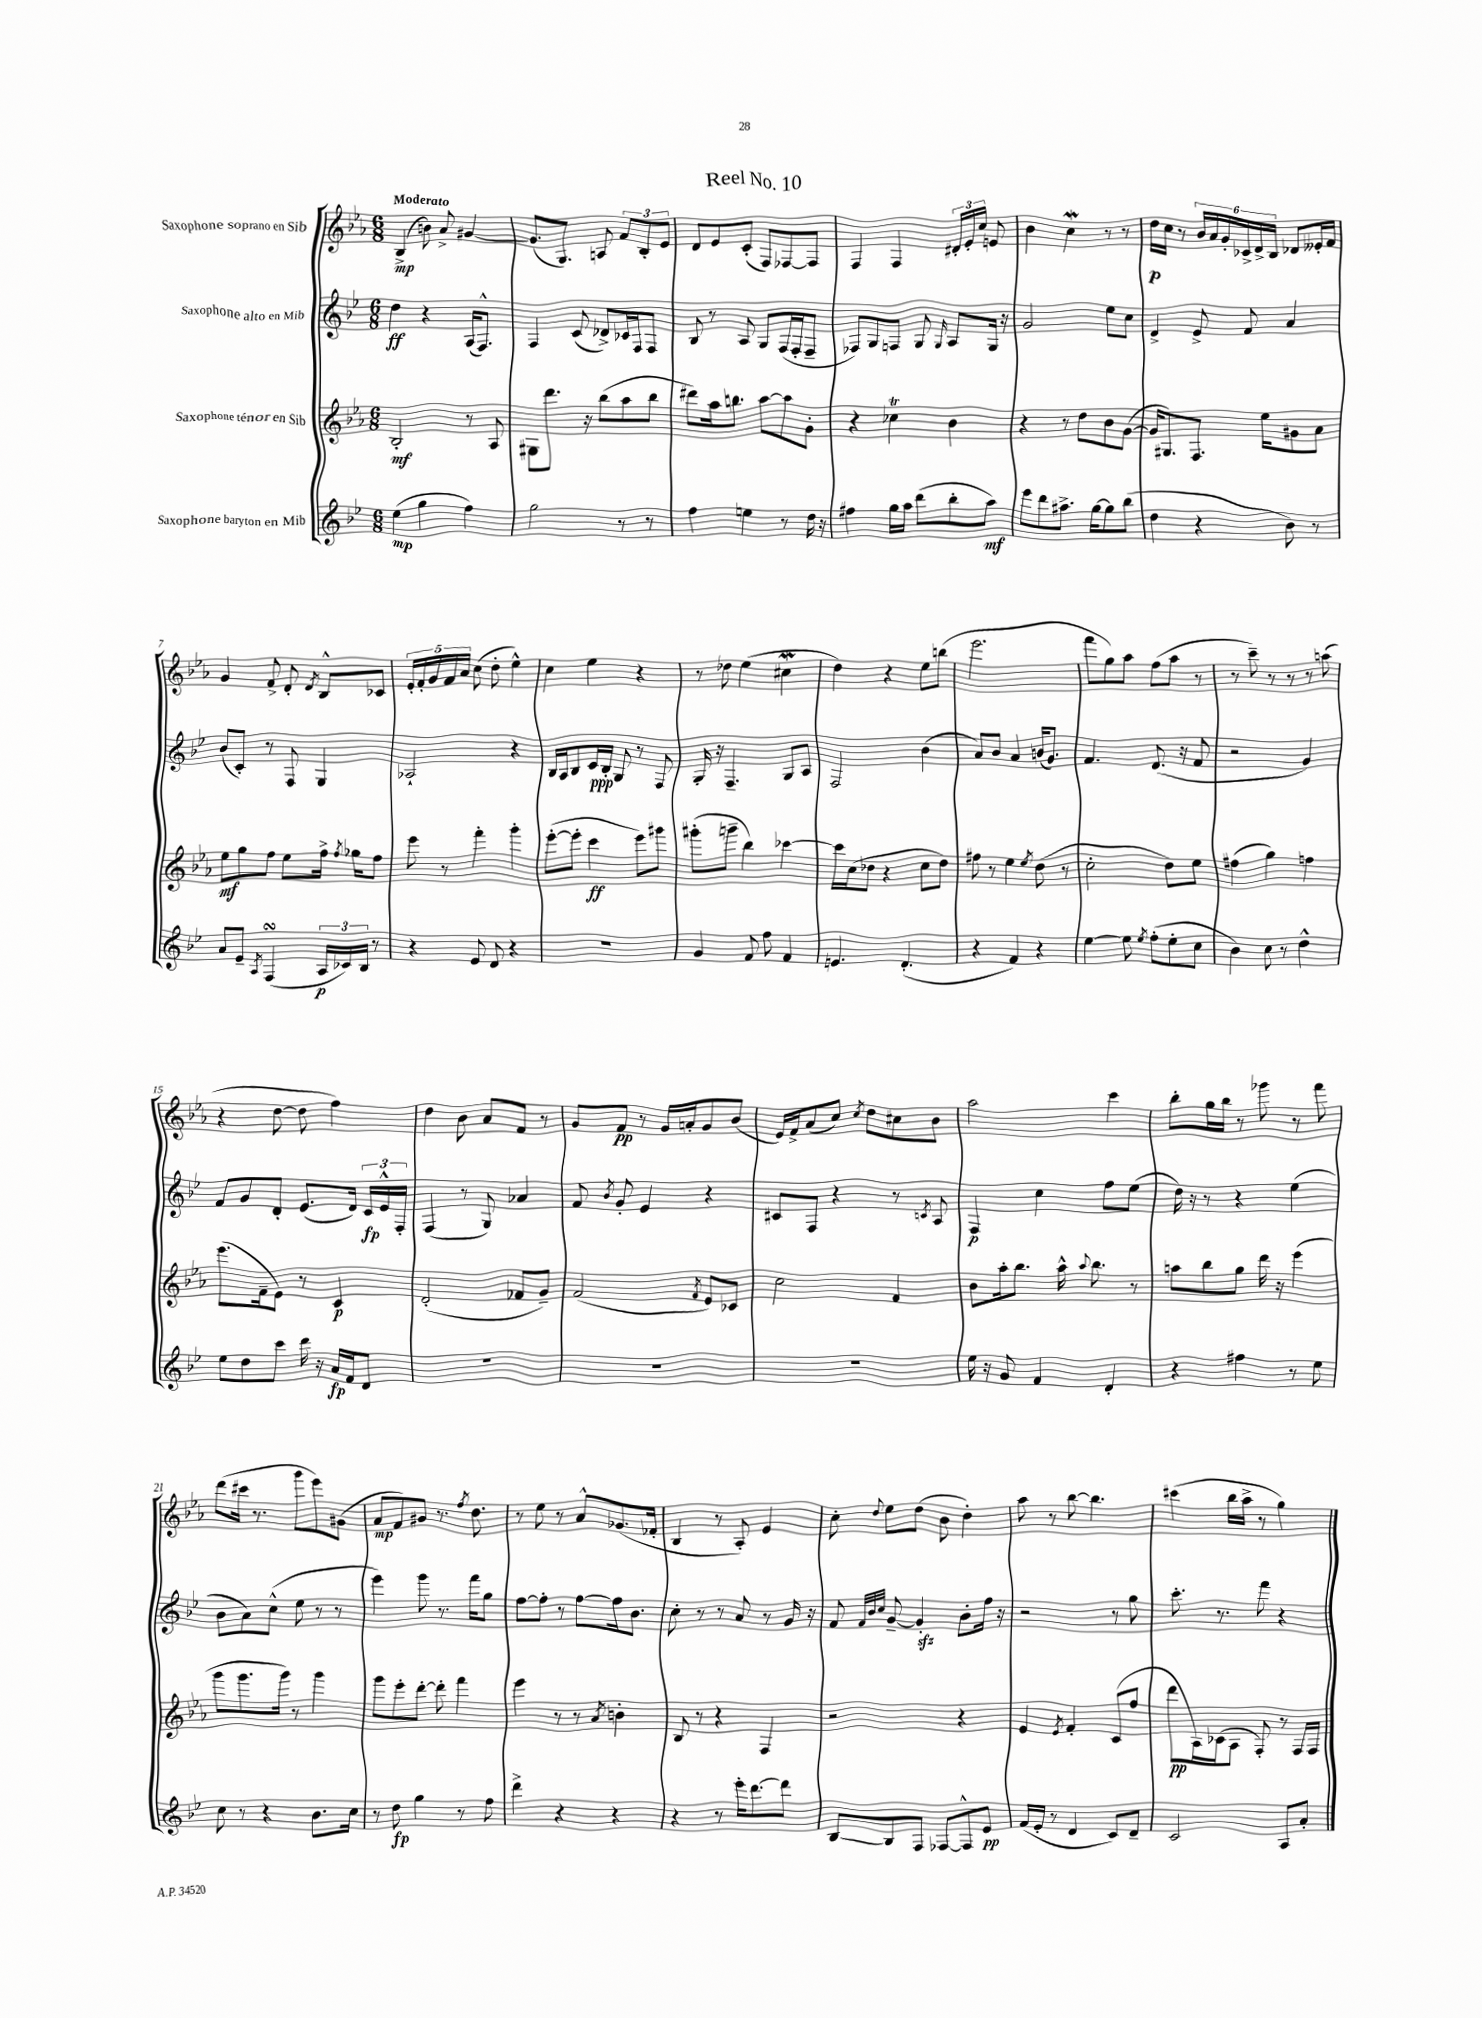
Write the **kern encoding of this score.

**kern	**dynam	**kern	**dynam	**kern	**dynam	**kern	**dynam
*part4	*part4	*part3	*part3	*part2	*part2	*part1	*part1
*staff4	*staff4	*staff3	*staff3	*staff2	*staff2	*staff1	*staff1
*I"Saxophone baryton en Mib	*	*I"Saxophone ténor en Sib	*	*I"Saxophone alto en Mib	*	*I"Saxophone soprano en Sib	*
*clefG2	*	*clefG2	*	*clefG2	*	*clefG2	*
*k[b-e-]	*	*k[b-e-a-]	*	*k[b-e-]	*	*k[b-e-a-]	*
*M6/8	*	*M6/8	*	*M6/8	*	*M6/8	*
=1	=1	=1	=1	=1	=1	=1	=1
!	!	!	!	!	!	!LO:TX:a:B:t=Moderato	!
(4ee-\	mp	2B-'/	mf	4dd\	ff	(4B-^/	mp
4gg\	.	.	.	4r	.	8bn\)	.
.	.	.	.	.	.	8a-^/	.
4ff\)	.	8r	.	(16A/KL	.	[4g#X/	.
.	.	.	.	8.F^^/J)	.	.	.
.	.	8A-/	.	.	.	.	.
=2	=2	=2	=2	=2	=2	=2	=2
2gg\	.	8G#X\L	.	4F/	.	(8.g#/L]	.
.	.	8.ddd\J	.	.	.	.	.
.	.	.	.	.	.	8.G/J)	.
.	.	.	.	(8c/	.	.	.
.	.	16r	.	.	.	.	.
.	.	(8bb-\L	.	8d-X^/L)	.	8An/	.
8r	.	8aa-\	.	16c-X/L	.	12f/L	.
.	.	.	.	16F/J	.	.	.
.	.	.	.	.	.	12B-'/	.
8r	.	8bb-\J	.	8F/J	.	.	.
.	.	.	.	.	.	12e-/J	.
=3	=3	=3	=3	=3	=3	=3	=3
4ff\	.	8ddd#X\L)	.	8B-/	.	8d/L	.
.	.	16aa-\k	.	8r	.	8e-/	.
.	.	8.bbn\J	.	.	.	.	.
4een\	.	.	.	8A/	.	(8c'/J	.
.	.	[8aa-\L	.	8G/L	.	8F/L)	.
8r	.	8aa-\]	.	(16F/L	.	[8F-X/	.
.	.	.	.	16F'/J	.	.	.
16dd\	.	8g'\J	.	8F~/J	.	8F-/J]	.
16r	.	.	.	.	.	.	.
=4	=4	=4	=4	=4	=4	=4	=4
4ff#X\	.	4r	.	8F-X/L)	.	4F/	.
.	.	.	.	8G/	.	.	.
16gg\LL	.	4cc-XT\	.	8Fn/J	.	4F/	.
16aa\JJ	.	.	.	.	.	.	.
(8ddd\L	.	.	.	8G/	.	.	.
.	.	.	.	16qqG/	.	.	.
8bb-'\	.	4b-\	.	8A/L	.	24d#X'/LL	.
.	.	.	.	.	.	24e-'/	.
.	.	.	.	.	.	24cc/JJ	.
8aa\J)	mf	.	.	16G/Jk	.	8en/	.
.	.	.	.	16r	.	.	.
=5	=5	=5	=5	=5	=5	=5	=5
8eee-\L	.	4r	.	2g/	.	4b-\	.
8ddd\	.	.	.	.	.	.	.
8.aa#X^\J	.	8r	.	.	.	4ccW\	.
.	.	8dd\L	.	.	.	.	.
[16gg\KL	.	.	.	.	.	.	.
8gg\]	.	8b-\	.	8ee-\L	.	8r	.
(8bb-\J	.	([8g\J	.	8cc\J	.	8r	.
=6	=6	=6	=6	=6	=6	=6	=6
4dd\	.	16g/KL]	.	4d^/	.	16dd\LL	p
.	.	8.G#X/)	.	.	.	16cc\JJ	.
.	.	.	.	.	.	8r	.
4r	.	8.F/J	.	8e-^/	.	24b-/LL	.
.	.	.	.	.	.	24a-/	.
.	.	.	.	.	.	24g'/	.
.	.	.	.	8f/	.	24c-X^/	.
.	.	.	.	.	.	24d^/	.
.	.	16ee-\KL	.	.	.	.	.
.	.	.	.	.	.	24B-/JJ	.
8b-\)	.	8g#X\	.	4a/	.	8d-X/L	.
8r	.	8a-\J	.	.	.	16e--X'/L	.
.	.	.	.	.	.	16f/JJ	.
!!LO:LB:g=z
=7	=7	=7	=7	=7	=7	=7	=7
8a/L	.	8ee-\L	mf	(8b-/L	.	4g/	.
8e-~/J	.	8gg\	.	8c'/J)	.	.	.
8qA/	.	.	.	.	.	.	.
(4FsSSS/	.	8ff\J	.	8r	.	8f^/	.
.	.	8ee-\L	.	8F/	.	8d'/	.
.	.	.	.	.	.	8qd/	.
24A/LL	p	16ff^\Jk	.	4G/	.	8B-^^/L	.
24c-X/)	.	.	.	.	.	.	.
.	.	8qff/	.	.	.	.	.
.	.	16gg-X\KL	.	.	.	.	.
24B-/JJ	.	.	.	.	.	.	.
8r	.	8ff\J	.	.	.	8c-X/J	.
=8	=8	=8	=8	=8	=8	=8	=8
4r	.	8eee-\	.	2A-X`/	.	20e-'/LL	.
.	.	.	.	.	.	20f'/	.
.	.	.	.	.	.	20g/	.
.	.	8r	.	.	.	.	.
.	.	.	.	.	.	20f/	.
.	.	.	.	.	.	20a-/JJ	.
8e-/	.	4fff'\	.	.	.	(8cc\	.
8d/	.	.	.	.	.	8dd'\	.
4r	.	4ggg'\	.	4r	.	4ee-^^\)	.
=9	=9	=9	=9	=9	=9	=9	=9
2.r	.	([8eee-'\L	.	16B-/LL	.	4cc\	.
.	.	.	.	16A/J	.	.	.
.	.	8eee-'\J]	.	8B-/	.	.	.
.	.	4ccc\	ff	16c/L	ppp	4ee-\	.
.	.	.	.	16B-'/JJ	.	.	.
.	.	.	.	8G/	.	.	.
.	.	8eee-\L)	.	8r	.	4r	.
.	.	8ggg#X\J	.	8F/	.	.	.
=10	=10	=10	=10	=10	=10	=10	=10
4g/	.	(8ggg#X'\L	.	16G'/	.	8r	.
.	.	.	.	16r	.	.	.
.	.	8gggn~\J	.	4.F~/	.	8dd-X\	.
8f/	.	4bb-\)	.	.	.	(4ee-\	.
8ff\	.	.	.	.	.	.	.
4f/	.	[4ccc-X\	.	8G/L	.	4cc#XW\	.
.	.	.	.	8A/J	.	.	.
=11	=11	=11	=11	=11	=11	=11	=11
4.en/	.	16ccc-\LL]	.	2F/	.	4dd\)	.
.	.	(16cc\J	.	.	.	.	.
.	.	8dd-X\J	.	.	.	.	.
.	.	4r	.	.	.	4r	.
(4.d'/	.	.	.	.	.	.	.
.	.	8cc\L	.	(4b-\	.	8ee-\L	.
.	.	8dd-\J)	.	.	.	(8bbn\J	.
=12	=12	=12	=12	=12	=12	=12	=12
4r	.	8ff#X\	.	8a/L)	.	2.eee-\	.
.	.	8r	.	8b-/J	.	.	.
4f/)	.	4ee-\	.	4a/	.	.	.
.	.	8qee-/	.	.	.	.	.
4r	.	(8dd\	.	(16bn/KL	.	.	.
.	.	.	.	8.g/J)	.	.	.
.	.	8r	.	.	.	.	.
=13	=13	=13	=13	=13	=13	=13	=13
[4ee-\	.	2cc'\	.	4.f/	.	8fff\L	.
.	.	.	.	.	.	8gg\)	.
8ee-\]	.	.	.	.	.	8aa-\J	.
8qee-/	.	.	.	.	.	.	.
(8ff'\L	.	.	.	(8.d/	.	(8ff\L	.
8ee-'\	.	8dd\L)	.	.	.	8aa-\J	.
.	.	.	.	16r	.	.	.
8cc\J	.	8ee-\J	.	8f/	.	8r	.
=14	=14	=14	=14	=14	=14	=14	=14
4b-\)	.	(4ff#X\	.	2r	.	8r	.
.	.	.	.	.	.	8ccc~\)	.
8cc\	.	4gg\)	.	.	.	8r	.
8r	.	.	.	.	.	8r	.
4dd^^\	.	4ffn\	.	4g/)	.	8r	.
.	.	.	.	.	.	(8aan\	.
!!LO:LB:g=z
=15	=15	=15	=15	=15	=15	=15	=15
8ee-\L	.	(8.eee-\L	.	8f/L	.	4r	.
8dd\	.	.	.	8g/	.	.	.
.	.	16f~\k	.	.	.	.	.
8ccc\J	.	8e-\J)	.	8d'/J	.	[8dd\	.
16ddd\	.	8r	.	(8.e-/L	.	8dd\]	.
16r	.	.	.	.	.	.	.
16a/LL	fp	4c/	p	.	.	4ff\)	.
16f/J	.	.	.	16d/Jk)	.	.	.
8d/J	.	.	.	24c/LL	fp	.	.
.	.	.	.	24e-^^/	.	.	.
.	.	.	.	24F'/JJ	.	.	.
=16	=16	=16	=16	=16	=16	=16	=16
2.r	.	(2d'/	.	(4F/	.	4dd\	.
.	.	.	.	8r	.	8b-\	.
.	.	.	.	8G/)	.	8a-/L	.
.	.	8f-X/L	.	4a-X/	.	8f/J	.
.	.	8g~/J)	.	.	.	8r	.
=17	=17	=17	=17	=17	=17	=17	=17
2.r	.	(2f/	.	8f/	.	8g/L	.
.	.	.	.	8qb-/	.	.	.
.	.	.	.	8g'/	.	8f/J	pp
.	.	.	.	4e-/	.	8r	.
.	.	.	.	.	.	16g/LL	.
.	.	.	.	.	.	16an'/J	.
.	.	8qf/	.	.	.	.	.
.	.	8e-/L)	.	4r	.	8g/	.
.	.	8c-X/J	.	.	.	(8b-/J	.
=18	=18	=18	=18	=18	=18	=18	=18
2.r	.	2cc\	.	8c#X/L	.	16e-/LL)	.
.	.	.	.	.	.	16f^/J	.
.	.	.	.	8F/J	.	(8a-/	.
.	.	.	.	4r	.	8cc/J)	.
.	.	.	.	.	.	8qcc/	.
.	.	.	.	.	.	8dd\L	.
.	.	4f/	.	8r	.	8cc#X\	.
.	.	.	.	8qcn/	.	.	.
.	.	.	.	8A/	.	8b-\J	.
=19	=19	=19	=19	=19	=19	=19	=19
16ee-\	.	8b-\L	.	4F/	p	2aa-\	.
16r	.	.	.	.	.	.	.
8g/	.	16aa-'\k	.	.	.	.	.
.	.	8.bb-\J	.	.	.	.	.
4f/	.	.	.	4cc\	.	.	.
.	.	16aa-^^\	.	.	.	.	.
.	.	8qqaa-/	.	.	.	.	.
.	.	8.bb-\	.	.	.	.	.
4d'/	.	.	.	8ff\L	.	4ccc\	.
.	.	8r	.	(8ee-\J	.	.	.
=20	=20	=20	=20	=20	=20	=20	=20
4r	.	8aan\L	.	16dd\)	.	8bb-'\L	.
.	.	.	.	16r	.	.	.
.	.	8bb-\	.	8r	.	16gg\L	.
.	.	.	.	.	.	16bb-\JJ	.
4ff#X\	.	8gg\J	.	4r	.	8r	.
.	.	16ddd\	.	.	.	8ggg-X\	.
.	.	16r	.	.	.	.	.
8r	.	(4eee-\	.	(4ee-\	.	8r	.
8ee-\	.	.	.	.	.	8fff\	.
!!LO:LB:g=z
=21	=21	=21	=21	=21	=21	=21	=21
8cc\	.	8ggg\L	.	8b-\L	.	(8ddd\L	.
8r	.	8.ggg\	.	8a\)	.	16ccc#X\Jk	.
.	.	.	.	.	.	8.r	.
4r	.	.	.	(8cc^^\J	.	.	.
.	.	16ggg\Jk)	.	.	.	.	.
.	.	8r	.	8ee-\	.	8ggg\L	.
8.b-\L	.	4ggg\	.	8r	.	8eee-\)	.
.	.	.	.	8r	.	(8g#X\J	.
16cc\Jk	.	.	.	.	.	.	.
=22	=22	=22	=22	=22	=22	=22	=22
8r	.	8ggg\L	.	4eee-\)	.	8a-/L	mp
8dd\	fp	8eee-'\	.	.	.	8f/)	.
4gg\	.	[8ddd'\J	.	8ggg\	.	8g#X/J	.
.	.	8ddd'\]	.	8.r	.	8.r	.
8r	.	4fff\	.	.	.	.	.
.	.	.	.	.	.	8qff/	.
.	.	.	.	16fff\KL	.	8.dd\	.
8ff\	.	.	.	8gg\J	.	.	.
=23	=23	=23	=23	=23	=23	=23	=23
4ddd^\	.	4eee-\	.	[8ff\L	.	8r	.
.	.	.	.	8ff'\J]	.	8ee-\	.
4r	.	8r	.	8r	.	8r	.
.	.	8r	.	[8ff\L	.	8a-^^/L	.
.	.	8qa-/	.	.	.	.	.
4r	.	4bn'\	.	16ff\k]	.	(8.g-X/	.
.	.	.	.	8.b-\J	.	.	.
.	.	.	.	.	.	16f-X'/Jk	.
=24	=24	=24	=24	=24	=24	=24	=24
4r	.	8B-/	.	8cc'\	.	4B-/	.
.	.	8r	.	8r	.	.	.
8r	.	4r	.	8r	.	8r	.
16eee-'\KL	.	.	.	8a/	.	8A-'/)	.
[8.ddd\	.	.	.	.	.	.	.
.	.	4F/	.	8r	.	4e-/	.
8ddd\J]	.	.	.	16g/	.	.	.
.	.	.	.	16r	.	.	.
=25	=25	=25	=25	=25	=25	=25	=25
[8B-/L	.	2r	.	8f/	.	8cc'\	.
.	.	.	.	32qqf/LLL	.	.	.
.	.	.	.	32qqb-/	.	.	.
.	.	.	.	32qqcc/JJJ	.	8qqdd/	.
8B-/]	.	.	.	[8g~/	.	8ee-\L	.
8F/J	.	.	.	4gzz'/]	.	(8dd\J	.
[8F-X/L	.	.	.	.	.	8b-\	.
8F-^^/]	.	4r	.	8b-'\L	.	4dd'\)	.
8e-/J	pp	.	.	16ff\Jk	.	.	.
.	.	.	.	16r	.	.	.
=26	=26	=26	=26	=26	=26	=26	=26
(16f/LL	.	4e-/	.	2r	.	8aa-\	.
16e-'/JJ	.	.	.	.	.	.	.
8r	.	.	.	.	.	8r	.
.	.	8qe-/	.	.	.	.	.
4d/	.	4f'/	.	.	.	[8bb-\	.
.	.	.	.	.	.	4.bb-\]	.
8c/L)	.	(8c/L	.	8r	.	.	.
8d~/J	.	8ff/J	.	8gg\	.	.	.
=27	=27	=27	=27	=27	=27	=27	=27
2c/	.	8ddd\L	pp	8.ccc'\	.	(4ccc#X\	.
.	.	16A-\L)	.	.	.	.	.
.	.	(16c-X\J	.	8.r	.	.	.
.	.	8A-\J	.	.	.	16bb-\LL	.
.	.	.	.	.	.	16aa-^\JJ	.
.	.	8F'/)	.	8fff\	.	8r	.
8A/L	.	8r	.	4r	.	4gg\)	.
8a'/J	.	16F/LL	.	.	.	.	.
.	.	16F/JJ	.	.	.	.	.
==	==	==	==	==	==	==	==
*-	*-	*-	*-	*-	*-	*-	*-
